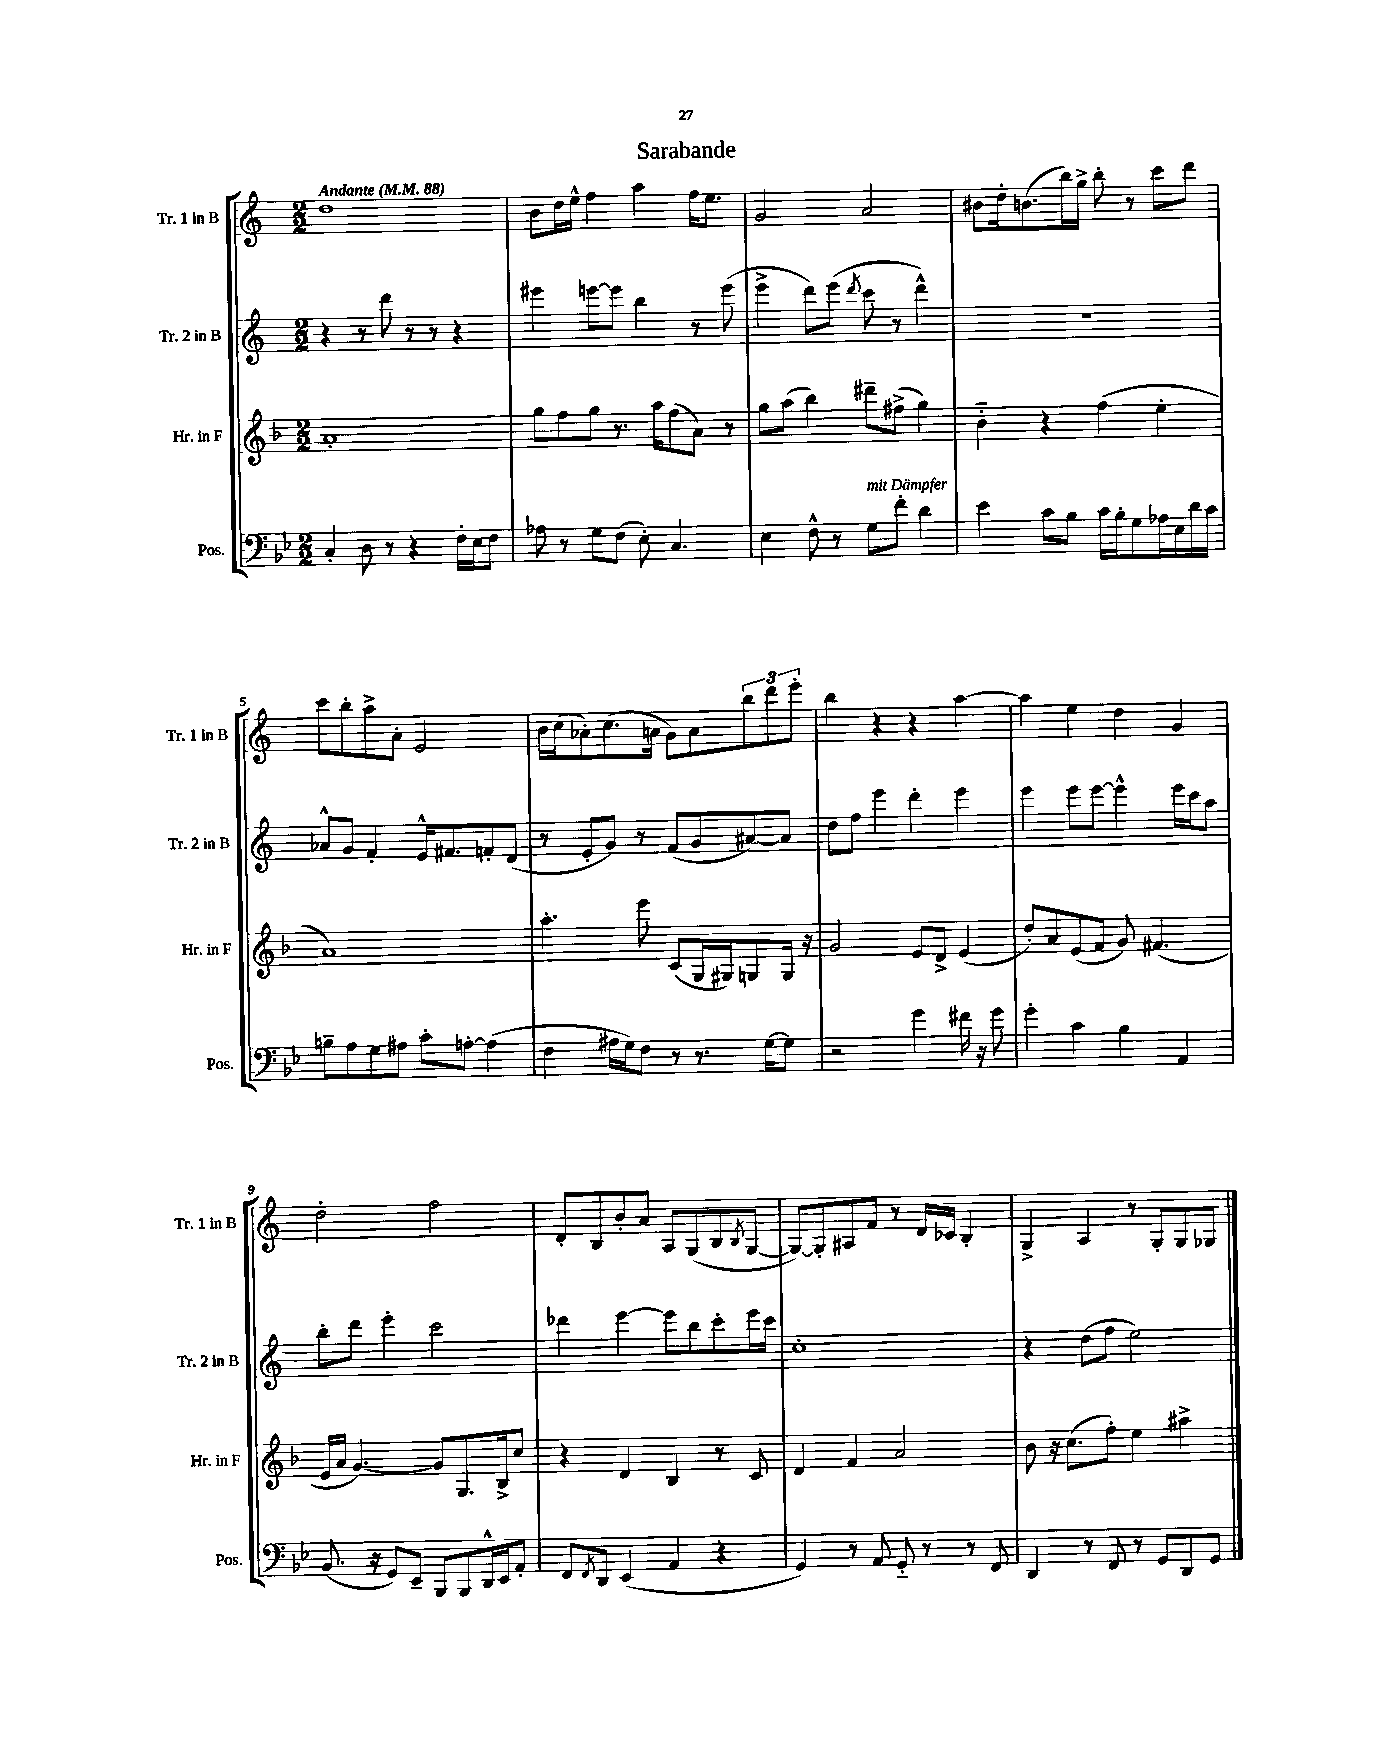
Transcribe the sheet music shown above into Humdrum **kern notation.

**kern	**kern	**kern	**kern
*staff4	*staff3	*staff2	*staff1
*clefF4	*clefG2	*clefG2	*clefG2
*k[b-e-]	*k[b-]	*k[]	*k[]
*M2/2	*M2/2	*M2/2	*M2/2
*MM88	*MM88	*MM88	*MM88
4C'/	1a'	4r	1dd
8D\	.	8r	.
8r	.	8ddd\	.
4r	.	8r	.
.	.	8r	.
16F'\LL	.	4r	.
16E-\J	.	.	.
8F\J	.	.	.
=	=	=	=
8A-\	8gg\L	4eee#\	8b\L
8r	8ff\	.	16dd\L
.	.	.	16ee^^\JJ
8G\L	8gg\J	[8eee\L	4ff\
(8F\J	8.r	8eee\]J	.
8E-'\)	.	4bb\	4aa\
.	16aa\LK	.	.
4.C/	(8ff\	.	.
.	8a\J)	8r	16ff\LK
.	.	.	8.ee\J
.	8r	(8eee\	.
=	=	=	=
4E-\	8gg\L	4eee^\	2g/
.	(8aa\J	.	.
8F^^\	4bb-\)	8ddd\L)	.
8r	.	(8eee\J	.
.	.	8qddd/	.
8G\L	8ddd#~\L	8ccc\	2a/
8f'\J	(8ff#^\J	8r	.
4d\	4gg\)	4ddd^^\)	.
=	=	=	=
4e-\	4b-'~\	1r	8b#\L
.	.	.	16dd'\k
.	.	.	(8.b\
8c\L	4r	.	.
8B-\J	.	.	16bb\L)
.	.	.	16gg^\JJ
16c\LL	(4ff\	.	8bb'\
16B-'\J	.	.	.
8G\	.	.	8r
16A-\L	4ee'\	.	8ccc\L
16E-\	.	.	.
16d\	.	.	8ddd\J
16c\JJ	.	.	.
=	=	=	=
8B~\L	1a)	8a-^^/L	8ccc\L
8A\	.	8g/J	8bb'\
8G\	.	4f'/	8aa^\
8A#\J	.	.	8a'\J
8c'\L	.	16e^^/LK	2e/
.	.	8.f#/	.
[8A'\J	.	.	.
(4A\]	.	8f'/	.
.	.	(8d/J	.
=	=	=	=
4F\	4.aa'\	8r	16b\LL
.	.	.	(16cc\J
.	.	8e'/L	8a-'\)
16A#\LL	.	8g/J)	(8.cc\
16G\J)	.	.	.
8F\J	8eee\	8r	.
.	.	.	16a\Jk
8r	(8c/L	(8f/L	8g\L)
8.r	16G/L	8g/	8a\
.	16G#/J)	.	.
.	8G/	[8a#/)	12bb\
[16G\LK	.	.	.
.	.	.	12ddd\
8G\]J	16G/Jk	8a#/]J	.
.	.	.	12eee'\J
.	16r	.	.
=	=	=	=
2r	2g/	8dd\L	4bb\
.	.	8ff\J	.
.	.	4eee\	4r
4g\	8e/L	4ddd'\	4r
.	8d^/J	.	.
16f#\	(4e/	4eee\	[4aa\
16r	.	.	.
8g\	.	.	.
=	=	=	=
4g'\	8dd'/L)	4eee\	4aa\]
.	8a/	.	.
4c\	(8e/	8eee\L	4ee\
.	8f/J	[8eee\J	.
4B-\	8g/)	4eee^^\]	4dd\
.	(4.f#/	.	.
4AA/	.	16eee\LL	4g/
.	.	16ccc\J	.
.	.	8aa\J	.
=	=	=	=
(8.BB-/	16e/LL	8bb'\L	2dd'\
.	16a/JJ	.	.
.	[4.g/)	8ddd\J	.
16r	.	.	.
8GG/L)	.	4eee'\	.
8EE-~/J	.	.	.
8BBB-/L	8g/]L	2ccc\	2ff\
8BBB-/	8.G/	.	.
16DD^^/L	.	.	.
16EE-/J	16B-^/k	.	.
8AA'/J	8cc/J	.	.
=	=	=	=
8FF/L	4r	4ddd-\	8d'/L
8qFF/	.	.	.
8DD/J	.	.	8B/
(4EE-/	4d/	[4eee\	8b'/
.	.	.	8a/J
4AA/	4B-/	8eee\]L	8A/L
.	.	8bb\	(8G/
4r	8r	8ccc'\	8B/
.	.	.	8qB/
.	8c/	16eee\L	[8G/J
.	.	16ccc\JJ	.
=	=	=	=
4GG/)	4d/	1cc'	8G/_L)
.	.	.	8G'/]
8r	4f/	.	8A#/
8AA/	.	.	8f/J
8GG'~/	2a/	.	8r
8r	.	.	16d/LL
.	.	.	16c-/JJ
8r	.	.	4B'/
8FF/	.	.	.
=	=	=	=
4DD/	8b-\	4r	4G^/
.	16r	.	.
.	(8.cc\L	.	.
8r	.	(8dd\L	4A/
8FF/	8ff'\J)	8ff\J	.
8r	4ee\	2ee\)	8r
8GG/L	.	.	8G'/L
8DD/	4aa#^\	.	8G/
8GG/J	.	.	8G-/J
==	==	==	==
*-	*-	*-	*-
